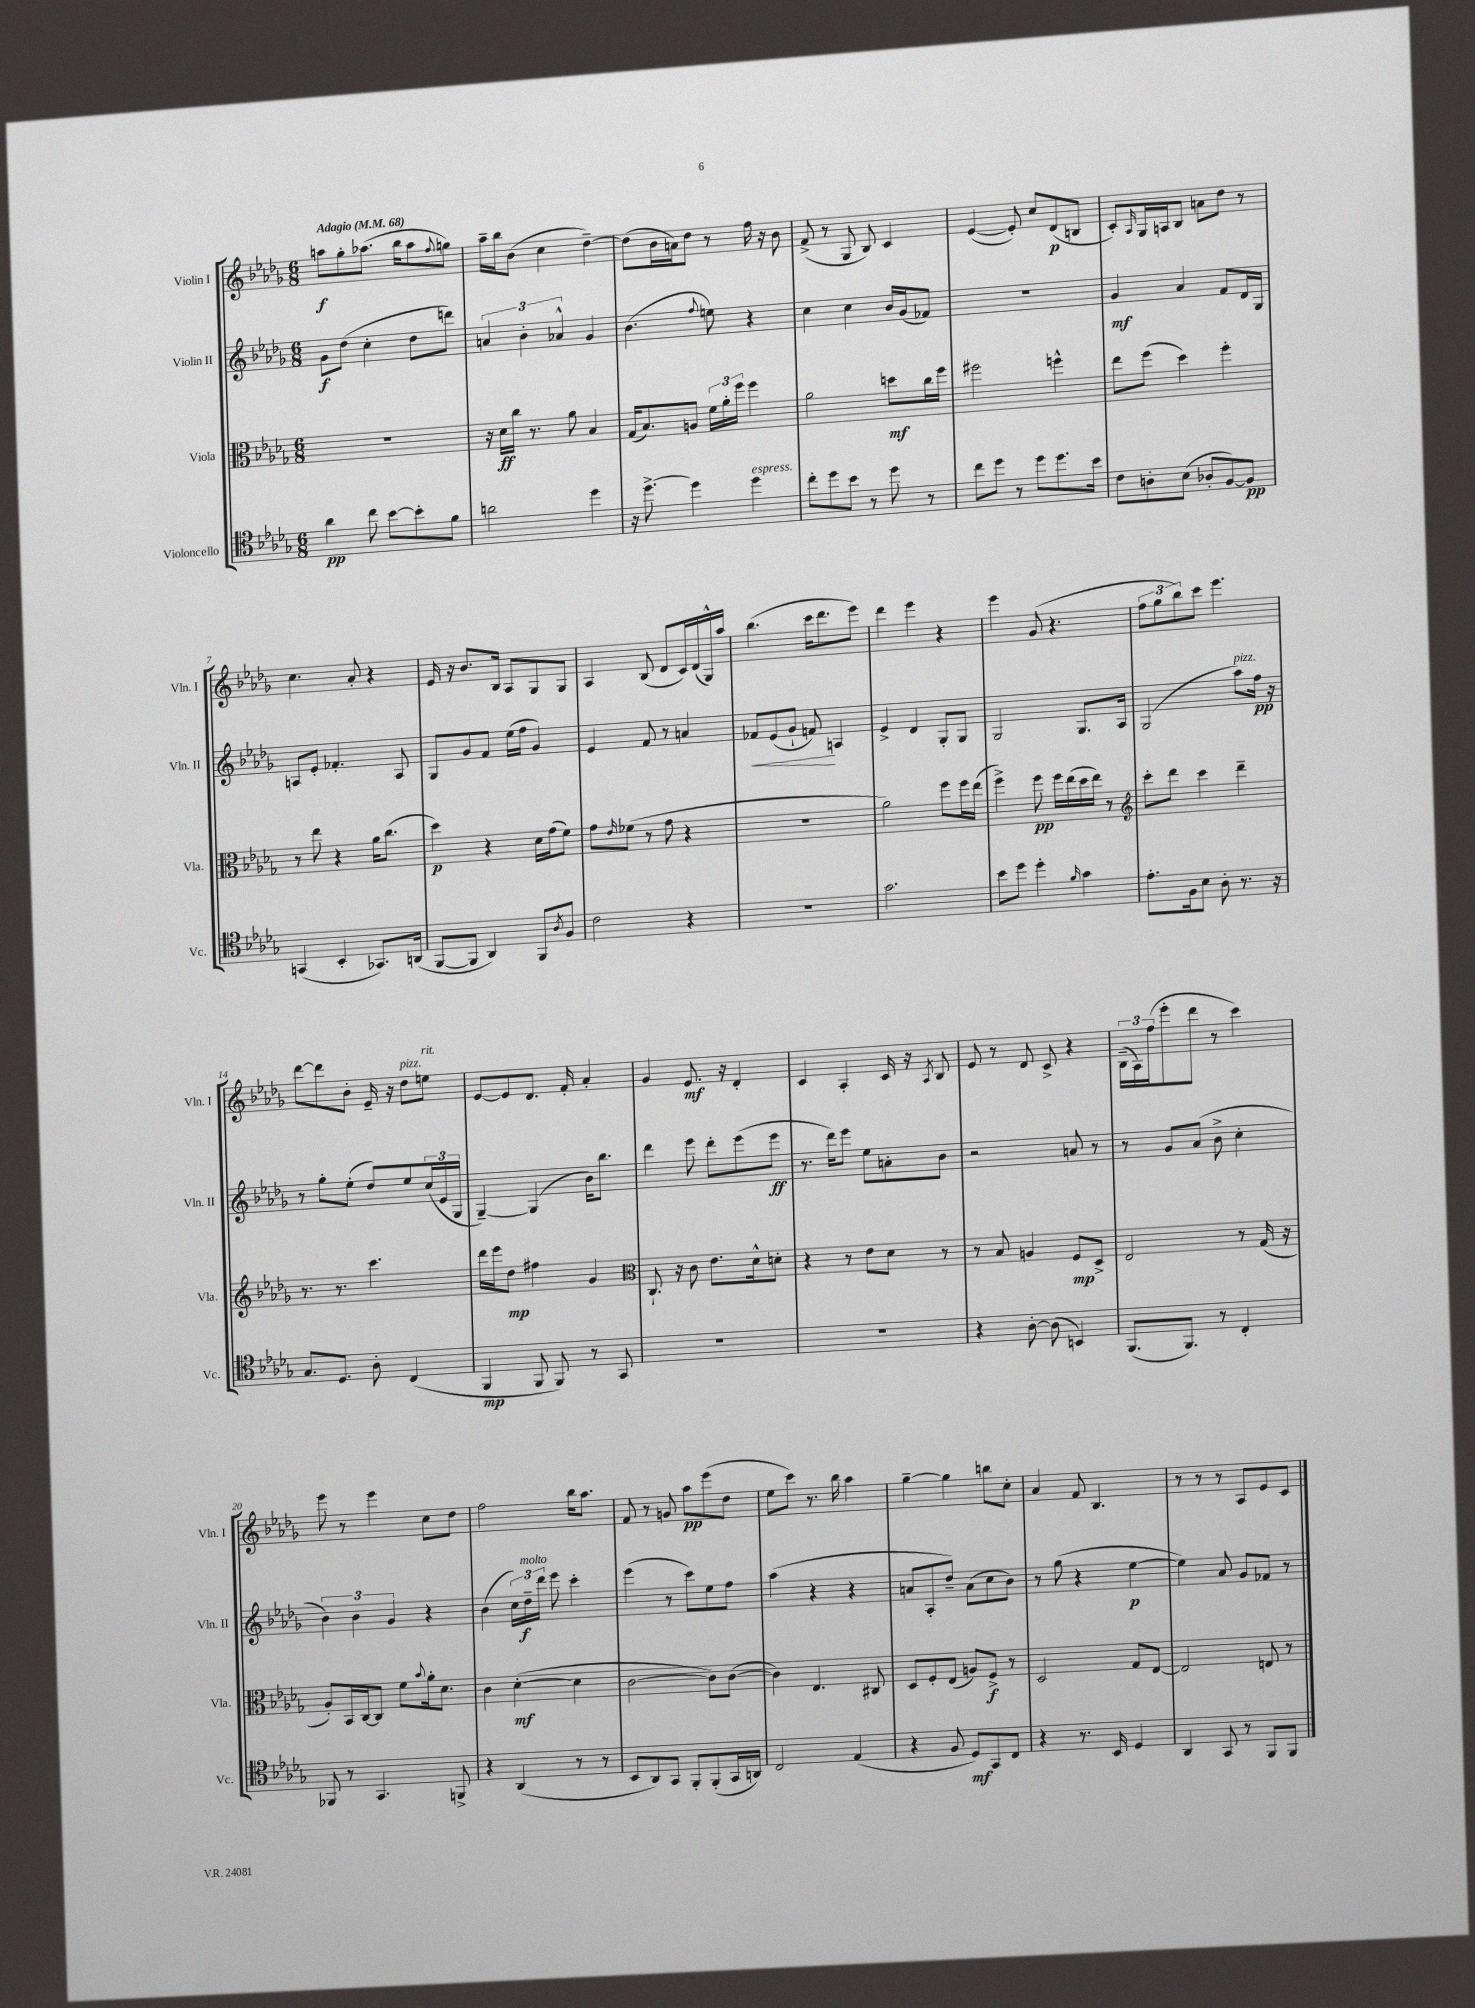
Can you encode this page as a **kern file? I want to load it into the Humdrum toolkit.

**kern	**kern	**kern	**kern
*staff4	*staff3	*staff2	*staff1
*clefC4	*clefC3	*clefG2	*clefG2
*k[b-e-a-d-g-]	*k[b-e-a-d-g-]	*k[b-e-a-d-g-]	*k[b-e-a-d-g-]
*M6/8	*M6/8	*M6/8	*M6/8
*MM68	*MM68	*MM68	*MM68
4a-	2.r	8g-	8aa
.	.	(8dd-	8gg-'
8cc	.	4cc'	(8.aa-
[8b-	.	.	.
.	.	.	16bb-
8b-']	.	8dd-	8aa-
.	.	.	8qqff
8f	.	8ddd)	8gg)
=	=	=	=
2a	16r	6a	16aa-~
.	16d-	.	16bb-
.	16cc	.	(8b-
.	.	6b-'	.
.	8.r	.	.
.	.	.	4cc
.	.	6a-^^	.
.	8a-	.	.
4dd-	4B-	4g-	[4dd-~)
=	=	=	=
16r	(16G-	(4.b-	(8dd-]
[8.dd-^	8.B-)	.	.
.	.	.	16b-
.	.	.	16a)
4dd-]	8A	.	8dd-
.	.	8qqff	.
.	24f	8ee)	8r
.	24a-'	.	.
.	24ff	.	.
4dd-	4ff	4r	16ff
.	.	.	16r
.	.	.	8b-
=	=	=	=
8cc'	2a-	4cc	(8f^
8dd-	.	.	8r
8b-	.	4cc	8G-
8r	.	.	8B-)
8dd-	8dd	16b-	4c
.	.	(16g-	.
8r	16cc	8f-)	.
.	16ff	.	.
=	=	=	=
8cc	2ff#	2.r	([4e-
8dd-	.	.	.
8r	.	.	8e-'])
8dd-	.	.	8cc
8.dd-	4ff^^	.	(8d-
.	.	.	8B
16b-	.	.	.
=	=	=	=
8c	8ee-	4g-	8c')
.	.	.	16qqA-
8A'	(8ff	.	16G-
.	.	.	16A
(8B-	4dd-)	4a-	8B-
8A-'	.	.	8a
[8F)	4ff'	8f	8dd-
8F]	.	16d-	8r
.	.	16G-	.
=	=	=	=
(4GG	8r	8A	4.cc
.	8ee-	8e-'	.
4BB-'	4r	4.f-'	.
.	.	.	8a-'
8.GG-)	16a-	.	4r
.	(8.cc	.	.
.	.	8A	.
(16AA	.	.	.
=	=	=	=
[8FF	4dd-)	8G-	16e-
.	.	.	16r
8FF]	.	8g-	8.b-
4AA-)	4r	8f	.
.	.	.	16B-
.	.	(16ee-	8A-
.	.	16ff	.
8FF	16d-	4g-)	8G-
.	(16g-	.	.
8qA-	.	.	.
8F	8f)	.	8G-
=	=	=	=
2c	8g-	4e-	4A-
.	16qqe-	.	.
.	(8f-	.	.
.	8r	8f	(8B-
.	8g-	8r	8d-
4r	4r	4a	16c)
.	.	.	(16d-
.	.	.	16G-^^)
.	.	.	16aa-
=	=	=	=
2.r	2.r	8f-	(4.bb-
.	.	(8e-	.
.	.	8g-`	.
.	.	8f)	16ccc
.	.	.	8.ddd-
.	.	4A	.
.	.	.	8eee-)
=	=	=	=
2.g-	2a-)	4e-^	4ddd-
.	.	4d-	4eee-
.	8ff	8G-'	4r
.	16ff	8G-	.
.	(16ee-	.	.
=	=	=	=
8b-	4ff^)	2G-	4eee-
8dd-	.	.	.
4dd-'	8ff	.	(8g-
.	16ff	.	4.r
.	(16ee-	.	.
16qqf	.	.	.
4g-	16dd-	8.G-	.
.	16ee-)	.	.
.	8r	.	.
.	.	16A-	.
=	=	=	=
*	*clefG2	*	*
8.e-'	8ccc'	(2G-	12ff
.	.	.	12gg-
.	8ddd-	.	.
.	.	.	12bb-)
16F	.	.	.
8B-	4ccc	.	8ccc
8A-'	.	.	4.eee-
8.r	4ddd-~	8aa-)	.
.	.	16ff	.
16r	.	16r	.
=	=	=	=
8.G-	8.r	8r	[8ddd-
.	.	8gg-'	8ddd-]
8.D-	8.r	.	.
.	.	(8ee-'	8b-'
8A-'	4.ccc	8dd-)	16e-~
.	.	.	16r
(4C	.	8ee-	8dd-
.	.	(24cc	8ee
.	.	24e-	.
.	.	24G-	.
=	=	=	=
4FF	16ddd-	[4G-~)	[8e-
.	16eee-	.	.
.	8dd-	.	8e-]
8FF	4ff#	(4G-]	8.d-
8FF)	.	.	.
.	.	.	16f'
8r	4g-	16b-)	4a-'
.	.	8.bb-	.
8GG-	.	.	.
=	=	=	=
*	*clefC3	*	*
2.r	8.C`	4ddd-	4g-
.	16r	.	.
.	8c	8eee-	8.e-
.	8.e-	8ddd-'	.
.	.	.	16r
.	.	(8eee-	4d-'
.	16d-^^	.	.
.	8d'	8eee-	.
=	=	=	=
2.r	4r	8.r	4c
.	.	16ddd-)	.
.	8r	8eee-	4A-'
.	8e-	8ee-	.
.	8d-	8a'	16c
.	.	.	16r
.	.	.	8qA-
.	8r	8b-	8B-
=	=	=	=
4r	8r	2r	8e-
.	8B-	.	8r
[8A-'	4A	.	8d-
(8A-]	.	.	8c^
4BB)	8F	8a	4r
.	8D-^	8r	.
=	=	=	=
(8.FF	2E-	8r	(24B-~
.	.	.	24A-)
.	.	.	(24ff
.	.	8g-	8eee-'
8.FF)	.	.	.
.	.	(8a-	8ddd-
8r	.	8b-^	8r
4C'	8r	4cc'	4ccc)
.	(16G-	.	.
.	16r	.	.
=	=	=	=
8FF-	8A-')	6b-)	8eee-
8r	16BB-	.	8r
.	.	6b-	.
.	[16C	.	.
4.GG-	8C]	.	4eee-
.	.	6g-	.
.	8f	.	.
.	8qqb-	.	.
.	16a-'	4r	8cc
.	8.d-	.	.
8FF^	.	.	8dd-
=	=	=	=
4r	4c	(4b-	2ff
(4AA-	([4d-'	24cc)	.
.	.	24dd-~	.
.	.	24ddd-	.
.	.	8eee-	.
8r	4d-]	4ccc'	16bb-
.	.	.	8.aa-
8r	.	.	.
=	=	=	=
8BB-	[2c	(4eee-	8f
8AA-)	.	.	8r
8GG-	.	8r	8g
8FF'	.	8ccc)	8aa-
(8FF'	8c])	8ee-	(8eee-
16GG-	([8c	8ff	8dd-
16AA)	.	.	.
=	=	=	=
2C	4c])	(4aa-	8ee-
.	.	.	8ccc)
.	4.E-	4r	8.r
.	.	.	16bb-
(4E-	.	4r	4aa-
.	8C#	.	.
=	=	=	=
4r	8D-	8a	[4gg-~
.	8F'	8A-'	.
8F	(8E-	8dd-~)	4gg-]
8D-)	8A)	(8a	.
8GG-	8F^	8cc	8bb
8C	8r	8b-)	8cc'
=	=	=	=
4r	2D-	8r	4a-
.	.	(8gg-	.
8.r	.	4r	8f
.	.	.	4.B-
16BB-	.	.	.
4D-	8G-	[4ee-	.
.	[8E-	.	.
=	=	=	=
4AA-	2E-]	4ee-])	8r
.	.	.	8r
8GG-	.	8a-	8r
8r	.	8g-	8A-
8FF	8E	8f-	8e-
8FF	8r	8r	8c
==	==	==	==
*-	*-	*-	*-
